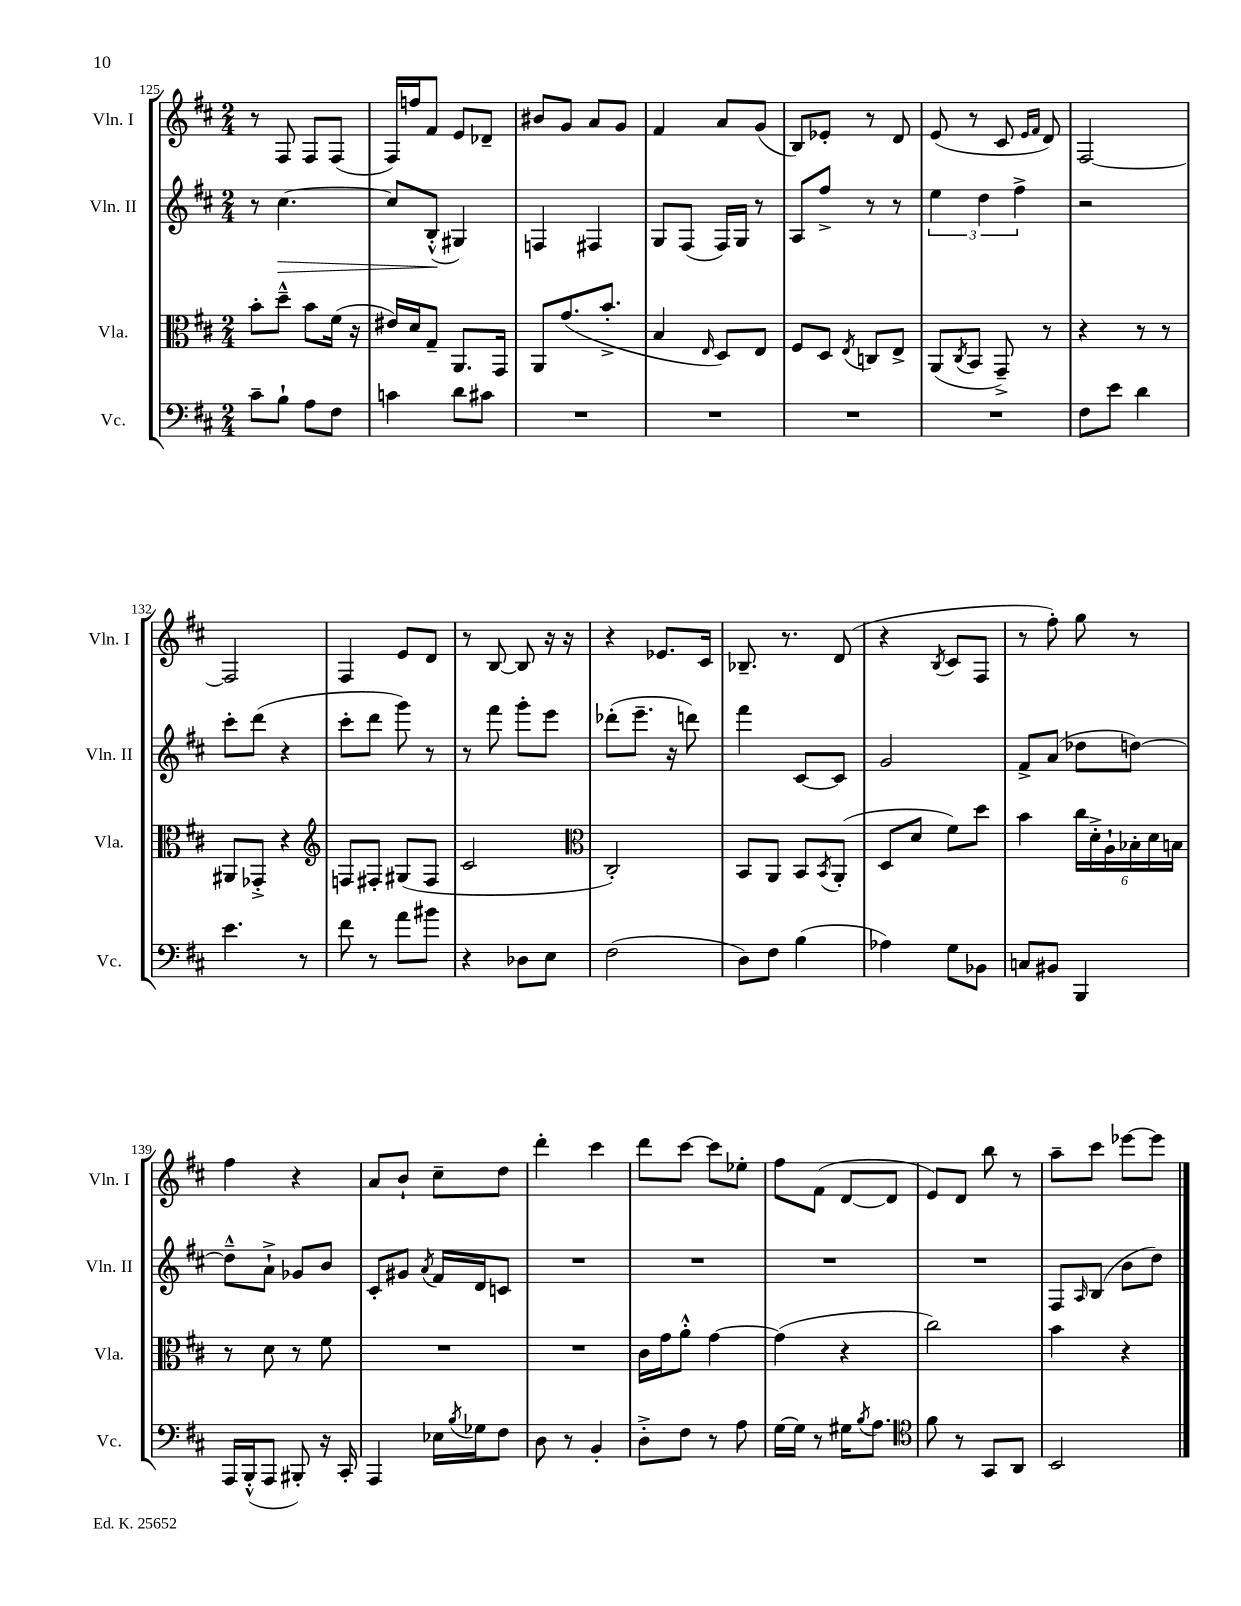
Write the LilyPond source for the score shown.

<<
\new StaffGroup <<
\new Staff = "s0" \with { instrumentName = "Vln. I" shortInstrumentName = "Vln. I" } {
    \clef treble \key d \major \numericTimeSignature \time 2/4
    r8 fis8 fis8 fis8( |
    fis16) f''16 fis'8 e'8 des'8-- |
    bis'8 g'8 a'8 g'8 |
    fis'4 a'8 g'8( |
    b8) ees'8-. r8 d'8 |
    e'8( r8 cis'8 \grace { e'16 fis'16 } d'8) |
    fis2~ |
    fis2 |
    fis4 e'8 d'8 |
    r8 b8~ b8 r16 r16 |
    r4 ees'8. cis'16 |
    bes8.-- r8. d'8( |
    r4 \acciaccatura { b8 } cis'8 fis8 |
    r8 fis''8-.) g''8 r8 |
    fis''4 r4 |
    a'8 b'8-! cis''8-- d''8 |
    d'''4-. cis'''4 |
    d'''8 cis'''8~ cis'''8 ees''8-. |
    fis''8 fis'8( d'8~ d'8 |
    e'8) d'8 b''8 r8 |
    a''8-- cis'''8 ees'''8~ ees'''8 \bar "|." |
}
\new Staff = "s1" \with { instrumentName = "Vln. II" shortInstrumentName = "Vln. II" } {
    \clef treble \key d \major \numericTimeSignature \time 2/4
    r8 cis''4.~\> |
    cis''8 b8-.-^\!( gis4) |
    f4 fis4 |
    g8 fis8( fis16) g16 r8 |
    a8 fis''8-> r8 r8 |
    \tuplet 3/2 { e''4 d''4 fis''4-> } |
    r2 |
    cis'''8-. d'''8( r4 |
    cis'''8-. d'''8 g'''8) r8 |
    r8 fis'''8 g'''8-. e'''8 |
    des'''8-.( e'''8.-- r16 d'''8) |
    fis'''4 cis'8~ cis'8 |
    g'2 |
    fis'8-> a'8( des''8 d''8~) |
    d''8---^ a'8-!-> ges'8 b'8 |
    cis'8-. gis'8 \acciaccatura { a'8 } fis'16 d'16 c'8 |
    R2 |
    R2 |
    R2 |
    R2 |
    fis8 \grace { a16 } b8( b'8 d''8) \bar "|." |
}
\new Staff = "s2" \with { instrumentName = "Vla." shortInstrumentName = "Vla." } {
    \clef alto \key d \major \numericTimeSignature \time 2/4
    b'8-. d''8---^ b'8 fis'16( r16 |
    eis'16) d'16 g8-- a,8. g,16 |
    a,8 g'8.( b'8.-.-> |
    b4 \grace { e16 } d8) e8 |
    fis8 d8 \acciaccatura { e8 } c8 e8-> |
    a,8( \acciaccatura { cis8 } b,8 g,8--->) r8 |
    r4 r8 r8 |
    ais,8 ges,8-.-> r4 |
    \clef treble f8 fis8-. gis8( fis8 |
    cis'2 |
    \clef alto cis2-.) |
    b,8 a,8 b,8 \acciaccatura { b,8 } a,8-.( |
    d8 d'8 fis'8) d''8 |
    b'4 \tuplet 6/4 { cis''16 d'16-.-> a16-! bes16-. d'16 b16 } |
    r8 d'8 r8 fis'8 |
    R2 |
    R2 |
    cis'16 g'16 a'8-.-^ g'4~ |
    g'4( r4 |
    cis''2) |
    b'4 r4 \bar "|." |
}
\new Staff = "s3" \with { instrumentName = "Vc." shortInstrumentName = "Vc." } {
    \clef bass \key d \major \numericTimeSignature \time 2/4
    cis'8-- b8-! a8 fis8 |
    c'4 d'8 cis'8 |
    R2 |
    R2 |
    R2 |
    R2 |
    fis8 e'8 d'4 |
    e'4. r8 |
    fis'8 r8 a'8 bis'8 |
    r4 des8 e8 |
    fis2( |
    d8) fis8 b4( |
    aes4) g8 bes,8 |
    c8 bis,8 b,,4 |
    a,,16 b,,16-.-^( a,,8 bis,,8-.) r16 cis,16-. |
    a,,4 ees16 \acciaccatura { b8 } ges16 fis8 |
    d8 r8 b,4-. |
    d8-.-> fis8 r8 a8 |
    g16~ g16 r8 gis16 \acciaccatura { b8 } a8. |
    \clef tenor fis'8 r8 g,8 a,8 |
    b,2 \bar "|." |
}
>>
>>
\layout { \context { \Score currentBarNumber = #125 } }
